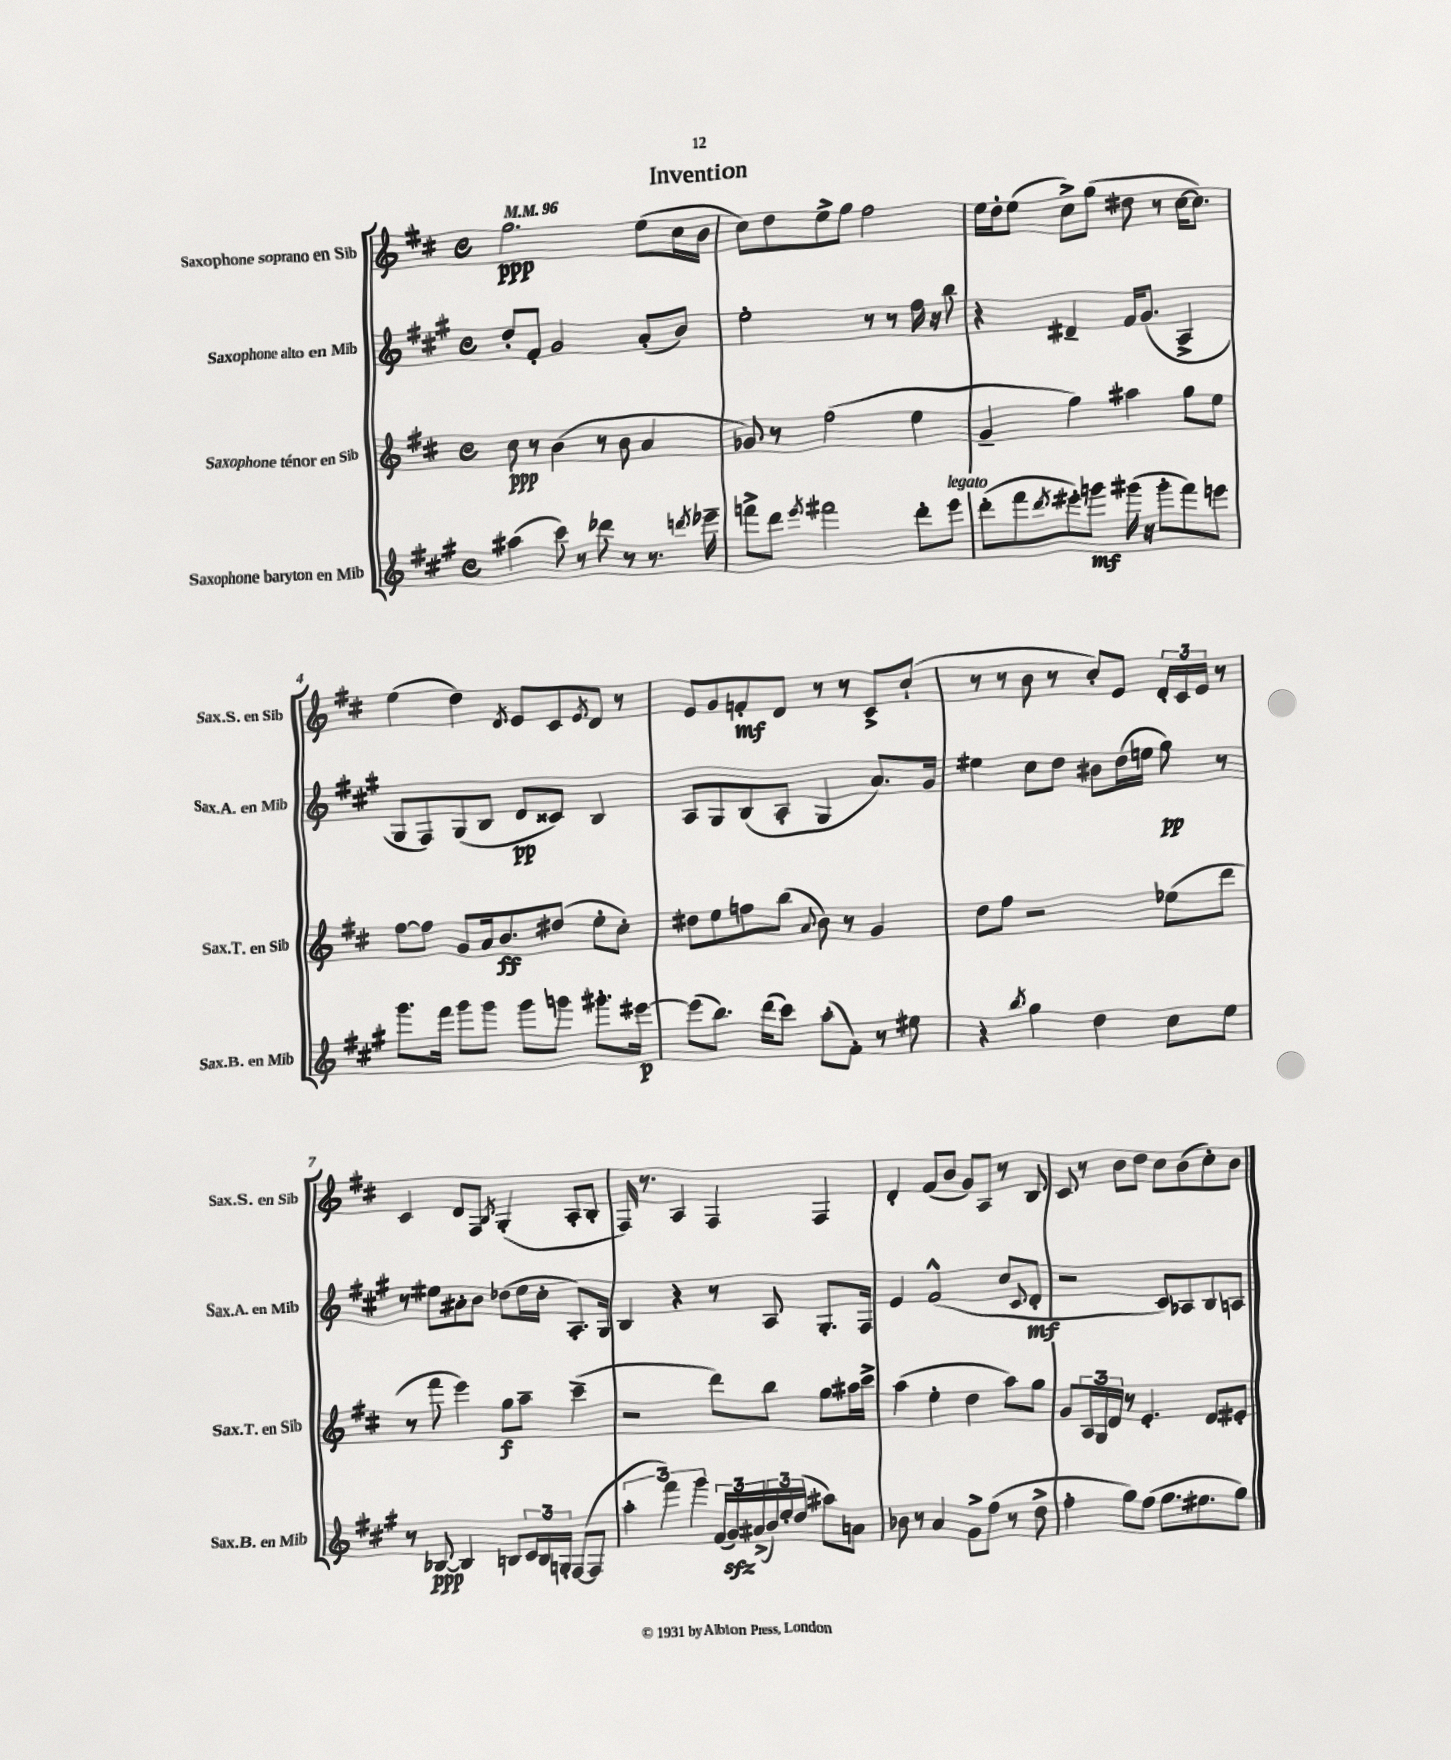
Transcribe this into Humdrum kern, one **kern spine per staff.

**kern	**dynam	**kern	**dynam	**kern	**dynam	**kern	**dynam
*part4	*part4	*part3	*part3	*part2	*part2	*part1	*part1
*staff4	*staff4	*staff3	*staff3	*staff2	*staff2	*staff1	*staff1
*I"Saxophone baryton en Mib	*	*I"Saxophone ténor en Sib	*	*I"Saxophone alto en Mib	*	*I"Saxophone soprano en Sib	*
*I'Sax.B. en Mib	*	*I'Sax.T. en Sib	*	*I'Sax.A. en Mib	*	*I'Sax.S. en Sib	*
*clefG2	*	*clefG2	*	*clefG2	*	*clefG2	*
*k[f#c#g#]	*	*k[f#c#]	*	*k[f#c#g#]	*	*k[f#c#]	*
*M4/4	*	*M4/4	*	*M4/4	*	*M4/4	*
*met(c)	*	*met(c)	*	*met(c)	*	*met(c)	*
*MM96	*	*MM96	*	*MM96	*	*MM96	*
=1	=1	=1	=1	=1	=1	=1	=1
(4aa#X\	.	8cc#\	ppp	8dd'/L	.	2.gg\	ppp
.	.	8r	.	8f#'/J	.	.	.
8ccc#\)	.	(4b\	.	2g#/	.	.	.
8r	.	.	.	.	.	.	.
8ddd-X\	.	8r	.	.	.	.	.
8r	.	8b\	.	.	.	.	.
8.r	.	4a/	.	(8a'/L	.	(8ee\L	.
.	.	.	.	8b/J)	.	16cc#\L	.
8qdddn/	.	.	.	.	.	.	.
16eee-X~\	.	.	.	.	.	16b\JJ	.
=2	=2	=2	=2	=2	=2	=2	=2
8fffn^\L	.	8g-X/)	.	2ee'\	.	8cc#\L)	.
8ddd\J	.	8r	.	.	.	8dd\	.
8qeee/	.	.	.	.	.	.	.
2fff#X\	.	(2ff#\	.	.	.	8ee^\	.
.	.	.	.	.	.	8gg\J	.
.	.	.	.	8r	.	2ff#\	.
.	.	.	.	8r	.	.	.
8ddd'\L	.	4ee\	.	16ff#\	.	.	.
.	.	.	.	16r	.	.	.
!LO:TX:a:i:t=legato	!	!	!	!	!	!	!
8eee\J	.	.	.	8bb\	.	.	.
=3	=3	=3	=3	=3	=3	=3	=3
(8ddd'\L	.	4g~/	.	4r	.	16ee\LL	.
.	.	.	.	.	.	16dd'\J	.
8fff#\	.	.	.	.	.	(8ee\J	.
8qddd/	.	.	.	.	.	.	.
8eee#X'\)	.	4gg\)	.	4d#X~/	.	8cc#^\L)	.
8gggn\J	mf	.	.	.	.	(8gg\J	.
(16ggg#X\	.	4aa#X\	.	16f#/KL	.	8dd#X\	.
16r	.	.	.	(8.g#/J	.	.	.
8ggg#'\L	.	.	.	.	.	8r	.
8fff#\)	.	8gg\L	.	4A^/	.	[16cc#\KL	.
.	.	.	.	.	.	8.cc#\J])	.
8eeen\J	.	8ee\J	.	.	.	.	.
!!LO:LB:g=z
=4	=4	=4	=4	=4	=4	=4	=4
8.ggg#\L	.	[8ff#\L	.	8G#/L	.	(4ee\	.
.	.	8ff#\J]	.	8F#/)	.	.	.
16fff#\Jk	.	.	.	.	.	.	.
8ggg#\L	.	8g/L	.	(8G#/	.	4dd\)	.
8ggg#\J	.	16a/k	.	8B/J	.	.	.
.	.	8.b/	ff	.	.	.	.
.	.	.	.	.	.	8qd/	.
8ggg#\L	.	.	.	8d/L	pp	8e/L	.
8gggn\J	.	(8dd#X/J	.	8c##X/J)	.	8c#/	.
.	.	.	.	.	.	8qe/	.
8.ggg#X'\L	.	8ee'\L	.	4B/	.	8d/J	.
.	.	8cc#'\J)	.	.	.	8r	.
[16eee#X\Jk	p	.	.	.	.	.	.
=5	=5	=5	=5	=5	=5	=5	=5
(8eee#\L]	.	8dd#X\L	.	8A/L	.	8e/L	.
8.bb\J)	.	8ee\	.	8G#/	.	8g/	.
.	.	8ffn\	.	(8B/	.	8fn'/	mf
(16ddd\KL	.	.	.	.	.	.	.
8ccc#\J)	.	(8bb\J	.	8A'/J	.	8d/J	.
.	.	8qqa/	.	.	.	.	.
(8aa'\L	.	8b\)	.	4G#/	.	8r	.
8f#'\J)	.	8r	.	.	.	8r	.
8r	.	4g/	.	8.a/L)	.	8c#^/L	.
8ee#X\	.	.	.	.	.	(8cc#`/J	.
.	.	.	.	16g#/Jk	.	.	.
=6	=6	=6	=6	=6	=6	=6	=6
4r	.	8dd\L	.	4ee#X\	.	8r	.
.	.	8ff#\J	.	.	.	8r	.
8qbb/	.	.	.	.	.	.	.
4gg#\	.	2r	.	8cc#\L	.	8b\	.
.	.	.	.	8dd\J	.	8r	.
4dd\	.	.	.	8b#X\L	.	8cc#'/L)	.
.	.	.	.	(16dd\L	.	8e/J	.
.	.	.	.	16een\JJ	.	.	.
8cc#\L	.	(8ee-X\L	.	8gg#\)	pp	24d'/LL	.
.	.	.	.	.	.	24c#/	.
.	.	.	.	.	.	24e/JJ	.
8ee\J	.	8ddd\J	.	8r	.	8r	.
!!LO:LB:g=z
=7	=7	=7	=7	=7	=7	=7	=7
8r	.	8r	.	8r	.	4c#/	.
[8B-X/	ppp	8fff#\	.	8ee#X\L	.	.	.
4B-/]	.	4eee\)	.	8a#X'\	.	8d/L	.
.	.	.	.	8b\J	.	8F#/J	.
.	.	.	.	.	.	8qB/	.
8Bn/L	.	8gg\L	f	(8dd-X\L	.	(4G'/	.
24c#/L	.	8aa~\J	.	16ee#\L	.	.	.
24B/	.	.	.	.	.	.	.
.	.	.	.	16cc#'\JJ	.	.	.
24Gn'/JJ	.	.	.	.	.	.	.
([8F#/L	.	(4ccc#~\	.	8.A'/L)	.	8A'/L	.
8F#/J]	.	.	.	.	.	8B'/J	.
.	.	.	.	16G#/Jk	.	.	.
=8	=8	=8	=8	=8	=8	=8	=8
6aa'\	.	2r	.	4B/	.	16F#/)	.
.	.	.	.	.	.	8.r	.
6fff#\)	.	.	.	.	.	.	.
.	.	.	.	4r	.	4A/	.
6ggg#\	.	.	.	.	.	.	.
(24f#/LL	.	8ddd\L)	.	8r	.	4F#/	.
24g#zz/)	.	.	.	.	.	.	.
(24a#X^/	.	.	.	.	.	.	.
24b/)	.	8bb\J	.	8A/	.	.	.
24ee'/	.	.	.	.	.	.	.
(24dd/JJ	.	.	.	.	.	.	.
8aa#X\L)	.	8gg\L	.	8.G#'/L	.	4F#/	.
8an\J	.	16aa#X\L	.	.	.	.	.
.	.	16ccc#^\JJ	.	16F#/Jk	.	.	.
=9	=9	=9	=9	=9	=9	=9	=9
8b-X\	.	(4aa\	.	4e/	.	4d'/	.
8r	.	.	.	.	.	.	.
4a/	.	4ee'\	.	(2f#^^/	.	(8f#/L	.
.	.	.	.	.	.	8b/J	.
8g#^\L	.	4dd\	.	.	.	8g/L)	.
(8ff#\J	.	.	.	.	.	8A/J	.
8r	.	8aa\L)	.	8cc#/L	.	8r	.
.	.	.	.	8qqc#/	.	.	.
8dd^\	.	8gg\J	.	8d'/J	mf	8B/	.
=10	=10	=10	=10	=10	=10	=10	=10
4ff#'\	.	8g/L	.	2r	.	8c#/	.
.	.	24A/L	.	.	.	8r	.
.	.	24G/	.	.	.	.	.
.	.	24d/JJ	.	.	.	.	.
8gg#\L)	.	8r	.	.	.	8b\L	.
(8ff#\J	.	4.e'/	.	.	.	8dd\J	.
8.gg#\L	.	.	.	8c#/L)	.	8cc#\L	.
.	.	.	.	8A-X/	.	(8b\	.
8.ee#X\	.	.	.	.	.	.	.
.	.	8d/L	.	8B/	.	8cc#'\)	.
8gg#\J)	.	8e#X'/J	.	8An/J	.	8b\J	.
==	==	==	==	==	==	==	==
*-	*-	*-	*-	*-	*-	*-	*-
